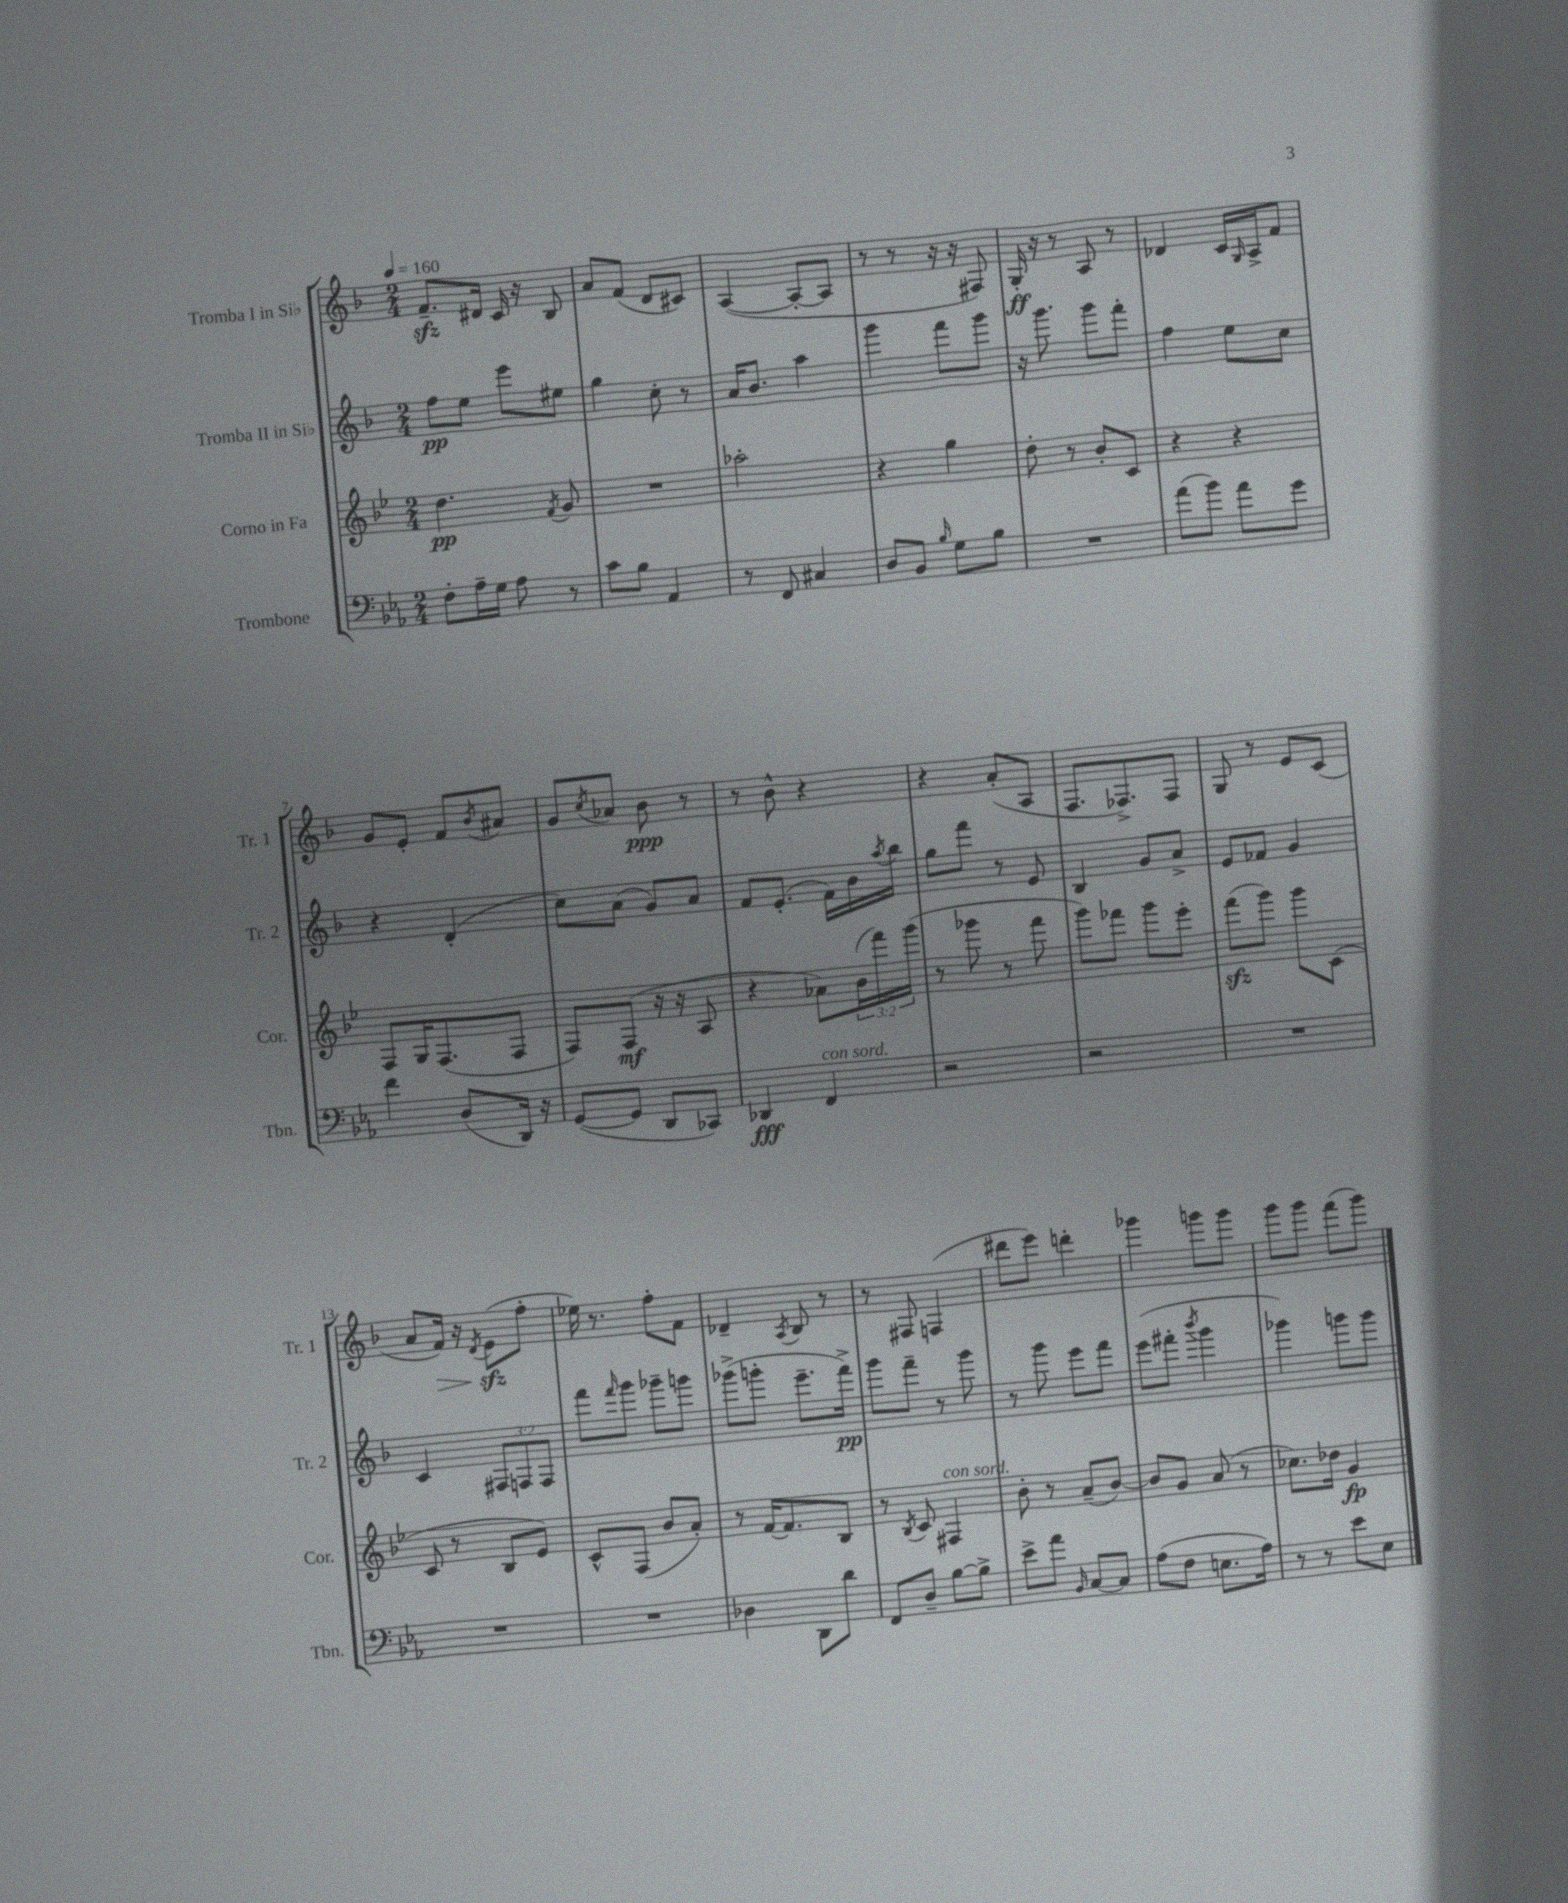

**kern	**kern	**kern	**kern
*staff4	*staff3	*staff2	*staff1
*clefF4	*clefG2	*clefG2	*clefG2
*k[b-e-a-]	*k[b-e-]	*k[b-]	*k[b-]
*M2/4	*M2/4	*M2/4	*M2/4
*MM160	*MM160	*MM160	*MM160
8F'\L	4.dd\	8ff\L	8.f~/L
16A-~\L	.	8ee\J	.
16G\JJ	.	.	16d#/Jk
8A-\	.	8eee\L	16c/
.	.	.	16r
.	8qf/	.	.
8r	8g/	8ee#\J	8B-/
=	=	=	=
8c\L	2r	4gg\	8a/L
8B-\J	.	.	(8f/J
4AA-/	.	8cc'\	8d/L
.	.	8r	8c#/J)
=	=	=	=
8r	2aa-'\	16a/LK	([4A/
.	.	8.b-/J	.
8FF/	.	.	.
4C#/	.	4aa\	8A'/_L
.	.	.	8A/]J
=	=	=	=
8D/L	4r	4ggg\	8r
8BB-/J	.	.	8r
16qqB-/	.	.	.
8G\L	4gg\	8fff\L	16r
.	.	.	16r
8B-\J	.	8ggg\J	8F#/)
=	=	=	=
2r	8dd'\	16r	16G'/
.	.	8.ggg\	16r
.	8r	.	8r
.	8b-'/L	8ggg\L	8A/
.	8c/J	8fff'\J	8r
=	=	=	=
(8a-\L	4r	4ff\	4d-/
8b-\J)	.	.	.
8a-\L	4r	8ee\L	16c/LL
.	.	.	16qqG/
.	.	.	16A^/J
8g\J	.	8cc\J	8f/J
=	=	=	=
4f\	8F/L	4r	8g/L
.	16G/K	.	8e'/J
.	(8.F/	.	.
(8D/L	.	(4d'/	8f/L
.	.	.	8qb-/
16DD/Jk)	8F/J	.	8a#/J
16r	.	.	.
=	=	=	=
([8GG/L	8F/L)	8cc\L)	8g/L
.	.	.	8qcc/
8GG/]J	(8F/J	(8a\J	8a-/J
8DD/L	16r	8g/L)	8b-\
.	16r	.	.
8CC-/J)	8A/	8a/J	8r
=	=	=	=
4DD-/	4r	8f/L	8r
.	.	(8.e'/J	8b-^^\
4FF/	8a-\L)	.	4r
.	.	16f\LL)	.
.	(24b-\L	16b-\	.
.	24fff\)	.	.
.	.	8qaa/	.
.	.	16bb-\JJ	.
.	(24ggg\JJ	.	.
=	=	=	=
2r	8r	8gg\L	4r
.	8ggg-\	8fff\J	.
.	8r	8r	(8a'/L
.	8fff\	8e/	8A/J
=	=	=	=
2r	8ggg\L)	4B-/	8.F/L
.	8fff-\J	.	.
.	.	.	8.F-^/)
.	8ggg\L	8g/L	.
.	8eee-'\J	8a^/J	8F-/J
=	=	=	=
2r	(8fff\L	8e/L	8G/
.	8ggg\J)	8f-/J	8r
.	8ggg\L	4g/	8e/L
.	(8c\J	.	(8c/J
=	=	=	=
2r	8c/	4c/	8a/L
.	8r	.	16f/Jk)
.	.	.	16r
.	.	.	8qd/
.	8B-/L	12F#/L	(8e\L
.	.	12F/	.
.	8e-/J)	.	8ff'\J
.	.	12F/J	.
=	=	=	=
2r	8c^^/L	8fff\L	16ee-\)
.	.	.	8.r
.	.	16qqfff/	.
.	(8F/J	8ggg\J	.
.	8b-/L	8ggg-~\L	8ff'\L
.	8a'/J)	8ggg\J	8f\J
=	=	=	=
4D-\	8r	(8ggg-^\L	4d-~/
.	[16f/LK	8ggg'\J	.
.	8.f/]	.	.
.	.	.	8qA/
8DD\L	.	8.eee~\L	8B-/
8d\J	8B-/J	.	8r
.	.	16fff^\Jk)	.
=	=	=	=
8FF/L	8r	8ggg\L	8r
.	8qB-/	.	.
8D~/J	8c/	8fff~\J	8F#/
[8B-\L	4F#/	8r	(4F/
8B-^\]J	.	8ggg\	.
=	=	=	=
8e-^\L	8b-'\	8r	8ddd#\L
8a-\J	8r	8ggg\	8eee\J)
16qqBB-/	.	.	.
[8C/L	(8a~/L	8eee\L	4ddd'\
8C/]J	[8b-/J)	8fff\J	.
=	=	=	=
(8A-\L	8b-/]L	(8eee\L	4ggg-\
8F\J	8g/J	8fff#'\J	.
.	.	8qbbb-/	.
8.E\L	(8a/	4ggg\	8ggg\L
.	8r	.	8ggg\J
16A-\Jk)	.	.	.
=	=	=	=
8r	8.cc-\L)	4ggg-\)	8ggg\L
8r	.	.	8ggg\J
.	16dd-\Jk	.	.
8e-\L	4g/	8ggg\L	(8fff\L
8E-\J	.	8ggg\J	8ggg\J)
==	==	==	==
*-	*-	*-	*-
